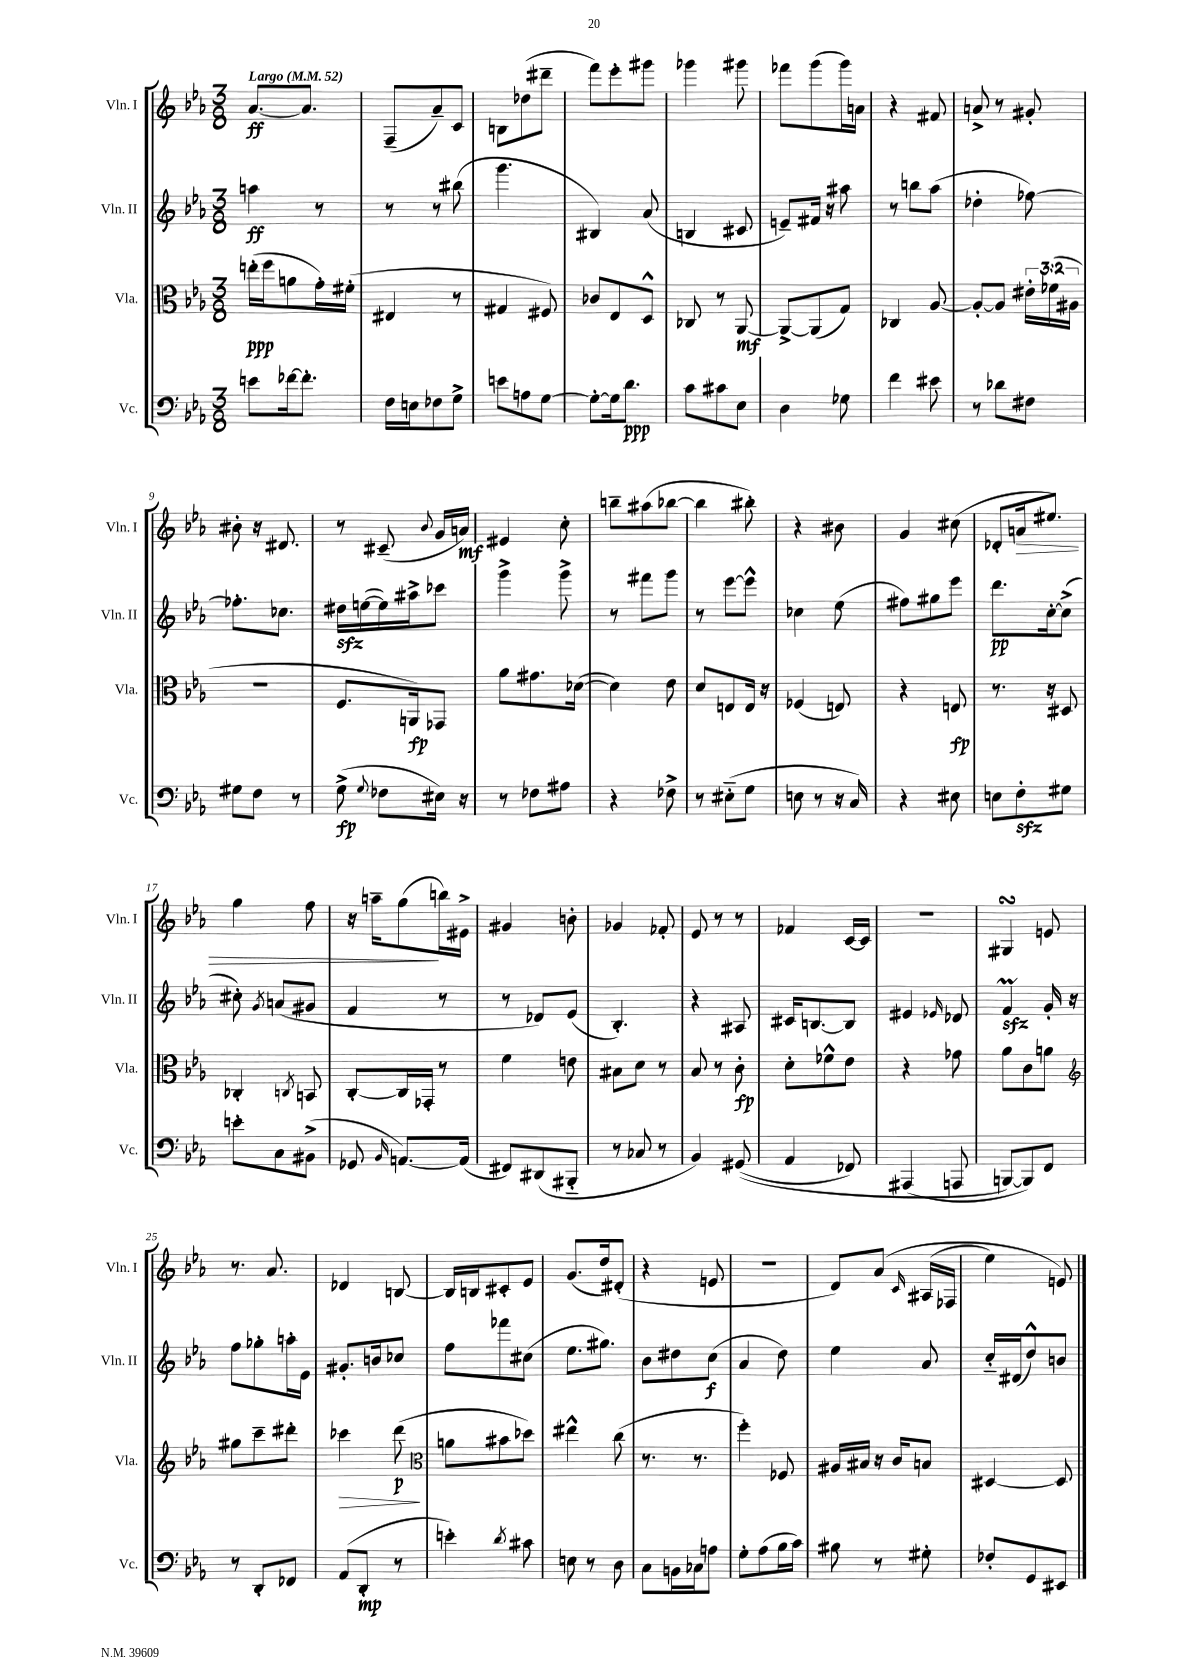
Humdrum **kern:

**kern	**dynam	**kern	**dynam	**kern	**dynam	**kern	**dynam
*part4	*part4	*part3	*part3	*part2	*part2	*part1	*part1
*staff4	*staff4	*staff3	*staff3	*staff2	*staff2	*staff1	*staff1
*I"Vc.	*	*I"Vla.	*	*I"Vln. II	*	*I"Vln. I	*
*I'Vc.	*	*I'Vla.	*	*I'Vln. II	*	*I'Vln. I	*
*clefF4	*	*clefC3	*	*clefG2	*	*clefG2	*
*k[b-e-a-]	*	*k[b-e-a-]	*	*k[b-e-a-]	*	*k[b-e-a-]	*
*M3/8	*	*M3/8	*	*M3/8	*	*M3/8	*
*MM52	*	*MM52	*	*MM52	*	*MM52	*
=1	=1	=1	=1	=1	=1	=1	=1
!	!	!	!	!	!	!LO:TX:a:B:t=Largo	!
8en\L	.	(16een'\LL	ppp	4aan\	ff	[8.a-/L	ff
.	.	16ff\J	.	.	.	.	.
[16f-X\k	.	8an\	.	.	.	.	.
8.f-'\J]	.	.	.	.	.	8.a-/J]	.
.	.	16g'\L)	.	8r	.	.	.
.	.	(16f#X'\JJ	.	.	.	.	.
=2	=2	=2	=2	=2	=2	=2	=2
16F\LL	.	4E#X/	.	8r	.	(8F~/L	.
16En\J	.	.	.	.	.	.	.
8F-X\	.	.	.	8r	.	8a-~/)	.
8G^\J	.	8r	.	(8bb#X\	.	8c/J	.
=3	=3	=3	=3	=3	=3	=3	=3
8en\L	.	4G#X/	.	4.ggg\	.	8Bn\L	.
8An\	.	.	.	.	.	(8dd-X\	.
[8G\J	.	8F#X/)	.	.	.	8ddd#X~\J	.
=4	=4	=4	=4	=4	=4	=4	=4
8G'\L_	.	8c-X/L	.	4B#X/)	.	8fff\L)	.
16G\k]	.	8E-/	.	.	.	8eee-'\	.
8.d\J	ppp	.	.	.	.	.	.
.	.	8D^^/J	.	(8a-/	.	8ggg#X\J	.
=5	=5	=5	=5	=5	=5	=5	=5
8c\L	.	8C-X/	.	4Bn/	.	4ggg-X\	.
8c#X\	.	8r	.	.	.	.	.
8E-\J	.	[8AA-/	mf	8c#X/	.	8ggg#X\	.
=6	=6	=6	=6	=6	=6	=6	=6
4D\	.	8AA-^/L_	.	8en~/L)	.	8fff-X\L	.
.	.	(8AA-/]	.	16f#X/Jk	.	(8ggg\	.
.	.	.	.	16r	.	.	.
8G-X\	.	8G/J)	.	8aa#X\	.	16ggg\L)	.
.	.	.	.	.	.	16an\JJ	.
=7	=7	=7	=7	=7	=7	=7	=7
4f\	.	4C-X/	.	8r	.	4r	.
.	.	.	.	8bbn\L	.	.	.
8e#X\	.	[8A-/	.	(8aa-\J	.	8f#X/	.
=8	=8	=8	=8	=8	=8	=8	=8
8r	.	8A-'/L_	.	4dd-X'\	.	8an^/	.
8d-X\L	.	8A-/J]	.	.	.	8r	.
8F#X\J	.	24e#X'\LL	.	[8ff-X\)	.	8g#X'/	.
.	.	(24f-X\	.	.	.	.	.
.	.	24A#X\JJ	.	.	.	.	.
!!LO:LB:g=z
=9	=9	=9	=9	=9	=9	=9	=9
8G#X\L	.	4.r	.	8.ff-X'\L]	.	8b#X'\	.
8F\J	.	.	.	.	.	16r	.
.	.	.	.	8.cc-X\J	.	8.d#X/	.
8r	.	.	.	.	.	.	.
=10	=10	=10	=10	=10	=10	=10	=10
(8G^\	fp	8.F/L	.	16dd#Xzz\LL	.	8r	.
.	.	.	.	([16een\	.	.	.
8qqG/	.	.	.	.	.	.	.
8F-X\L	.	.	.	16ee\])	.	(8c#X~/	.
.	.	16AAn/k)	fp	16aa#X^\J	.	.	.
.	.	.	.	.	.	8qqb-/	.
16E#X\Jk)	.	8GG-X/J	.	8ccc-X\J	.	16g/LL	.
16r	.	.	.	.	.	16an/JJ)	mf
=11	=11	=11	=11	=11	=11	=11	=11
8r	.	8a-\L	.	4ggg^\	.	4e#X/	.
8F-X\L	.	8.g#X\	.	.	.	.	.
8A#X\J	.	.	.	8ggg^\	.	8cc'\	.
.	.	([16d-X\Jk	.	.	.	.	.
=12	=12	=12	=12	=12	=12	=12	=12
4r	.	4d-\])	.	8r	.	8bbn~\L	.
.	.	.	.	8fff#X\L	.	(8aa#X\	.
8F-X^\	.	8e-\	.	8ggg\J	.	[8bb-X\J	.
=13	=13	=13	=13	=13	=13	=13	=13
8r	.	8d/L	.	8r	.	4bb-\]	.
(8E#X\L	.	8En/	.	[8eee-\L	.	.	.
8G\J	.	16E/Jk	.	8eee-^^\J]	.	8bb#X'\)	.
.	.	16r	.	.	.	.	.
=14	=14	=14	=14	=14	=14	=14	=14
8En\	.	(4F-X/	.	4cc-X\	.	4r	.
8r	.	.	.	.	.	.	.
16r	.	8En/)	.	(8ee-\	.	8b#X\	.
16C/)	.	.	.	.	.	.	.
=15	=15	=15	=15	=15	=15	=15	=15
4r	.	4r	.	8ff#X\L)	.	4g/	.
.	.	.	.	8gg#X\	.	.	.
8E#X\	.	8En/	fp	8eee-\J	.	(8cc#X\	.
=16	=16	=16	=16	=16	=16	=16	=16
8En\L	.	8.r	.	8.ddd\L	pp	8d-X'/L	.
!	!	!	!	!	!	!	!LO:HP:b
8Fzz'\	.	.	.	.	.	16an/k	>
.	.	16r	.	[16cc'\k	.	8.ee#X/J)	.
8G#X\J	.	8D#X/	.	(8cc^\J]	.	.	.
!!LO:LB:g=z
=17	=17	=17	=17	=17	=17	=17	=17
8en'\L	.	4C-X'/	.	8cc#X'\)	.	4gg\	.
.	.	.	.	8qg/	.	.	.
8C\	.	.	.	(8an/L	.	.	.
.	.	8qCn/	.	.	.	.	.
(8BB#X^\J	.	8BBn/	.	8g#X/J	.	8ff\	.
=18	=18	=18	=18	=18	=18	=18	=18
8GG-X/	.	[8C'/L	.	4f/	.	16r	.
.	.	.	.	.	.	16aan~\KL	.
16qqBB-/	.	.	.	.	.	.	.
[8.AAn/L)	.	16C/L]	.	.	.	(8gg\	.
.	.	16GG-X'/JJ	.	.	.	.	.
.	.	8r	.	8r	.	16bbn\L)	]
(16AA/Jk]	.	.	.	.	.	16e#X^\JJ	.
=19	=19	=19	=19	=19	=19	=19	=19
8FF#X/L)	.	4f\	.	8r	.	4g#X/	.
(8DD#X/	.	.	.	8d-X/L)	.	.	.
8BBB#X/J	.	8en\	.	(8e-/J	.	8bn'\	.
=20	=20	=20	=20	=20	=20	=20	=20
8r	.	8B#X\L	.	4.B-'/)	.	4g-X/	.
8C-X/	.	8d\J	.	.	.	.	.
8r	.	8r	.	.	.	8f-X'/	.
=21	=21	=21	=21	=21	=21	=21	=21
4BB-/)	.	8B-/	.	4r	.	8e-/	.
.	.	8r	.	.	.	8r	.
((8GG#X/	.	8c'\	fp	8A#X/	.	8r	.
=22	=22	=22	=22	=22	=22	=22	=22
4AA-/	.	8d'\L	.	16c#X/KL	.	4f-X/	.
.	.	.	.	[8.Bn/	.	.	.
.	.	8f-X^^\	.	.	.	.	.
8FF-X/)	.	8e-\J	.	8B/J]	.	[16c/LL	.
.	.	.	.	.	.	16c/JJ]	.
=23	=23	=23	=23	=23	=23	=23	=23
(4AAA#X/	.	4r	.	4e#X/	.	4.r	.
.	.	.	.	16qqe-X/	.	.	.
8AAAn/	.	8g-X\	.	8d-X/	.	.	.
=24	=24	=24	=24	=24	=24	=24	=24
[8BBBn/L)	.	8a-\L	.	4fzzM/	.	4G#XsSsS/	.
8BBB/])	.	8c\	.	.	.	.	.
8FF/J	.	8an\J	.	16g'/	.	8en/	.
.	.	.	.	16r	.	.	.
!!LO:LB:g=z
=25	=25	=25	=25	=25	=25	=25	=25
*	*	*clefG2	*	*	*	*	*
8r	.	8gg#X\L	.	8ff\L	.	8.r	.
8DD'/L	.	8ccc~\	.	8gg-X'\	.	.	.
.	.	.	.	.	.	8.a-/	.
8FF-X/J	.	8ddd#X'\J	.	16aan'\L	.	.	.
.	.	.	.	16e-\JJ	.	.	.
=26	=26	=26	=26	=26	=26	=26	=26
!	!	!	!LO:HP:b	!	!	!	!
(8AA-/L	.	4ccc-X\	>	8.g#X'/L	.	4d-X/	.
8DD'/J	mp	.	.	.	.	.	.
.	.	.	.	16bn/k	.	.	.
8r	.	(8ddd\	p	8cc-X/J	.	[8Bn/	.
.	.	.	]	.	.	.	.
=27	=27	=27	=27	=27	=27	=27	=27
*	*	*clefC3	*	*	*	*	*
4en'\)	.	8an\L	.	8ff\L	.	16B/LL]	.
.	.	.	.	.	.	16Bn/J	.
.	.	8b#X\	.	8fff-X\	.	8c#X'/	.
8qd/	.	.	.	.	.	.	.
8c#X\	.	8dd-X\J)	.	(8cc#X\J	.	8e-/J	.
=28	=28	=28	=28	=28	=28	=28	=28
8En\	.	4ee#X^^\	.	8.ee-\L	.	(8.g/L	.
8r	.	.	.	.	.	.	.
.	.	.	.	8.gg#X\J)	.	16dd/k)	.
8D\	.	(8cc\	.	.	.	(8d#X'/J	.
=29	=29	=29	=29	=29	=29	=29	=29
8C\L	.	8.r	.	8b-\L	.	4r	.
16BBn\L	.	.	.	8dd#X\	.	.	.
16C-X\J	.	8.r	.	.	.	.	.
8An\J	.	.	.	(8cc\J	f	8en/	.
=30	=30	=30	=30	=30	=30	=30	=30
8G'\L	.	4ff'\)	.	4a-/	.	4.r	.
(8A-\	.	.	.	.	.	.	.
16B-\L	.	8F-X/	.	8dd\)	.	.	.
16c\JJ)	.	.	.	.	.	.	.
=31	=31	=31	=31	=31	=31	=31	=31
8B#X\	.	16A#X/LL	.	4ee-\	.	8d/L)	.
.	.	16B#X/JJ	.	.	.	.	.
8r	.	16r	.	.	.	(8a-/J	.
.	.	16c/KL	.	.	.	.	.
.	.	.	.	.	.	16qqc/	.
8G#X'\	.	8Bn/J	.	8a-/	.	(16A#X/LL	.
.	.	.	.	.	.	16F-X/JJ	.
=32	=32	=32	=32	=32	=32	=32	=32
8F-X'/L	.	[4D#X/	.	16cc/LL	.	4ee-\)	.
.	.	.	.	(16d#X/J	.	.	.
8GG/	.	.	.	8dd^^/)	.	.	.
8EE#X/J	.	8D#/]	.	8bn/J	.	8en/)	.
==	==	==	==	==	==	==	==
*-	*-	*-	*-	*-	*-	*-	*-
